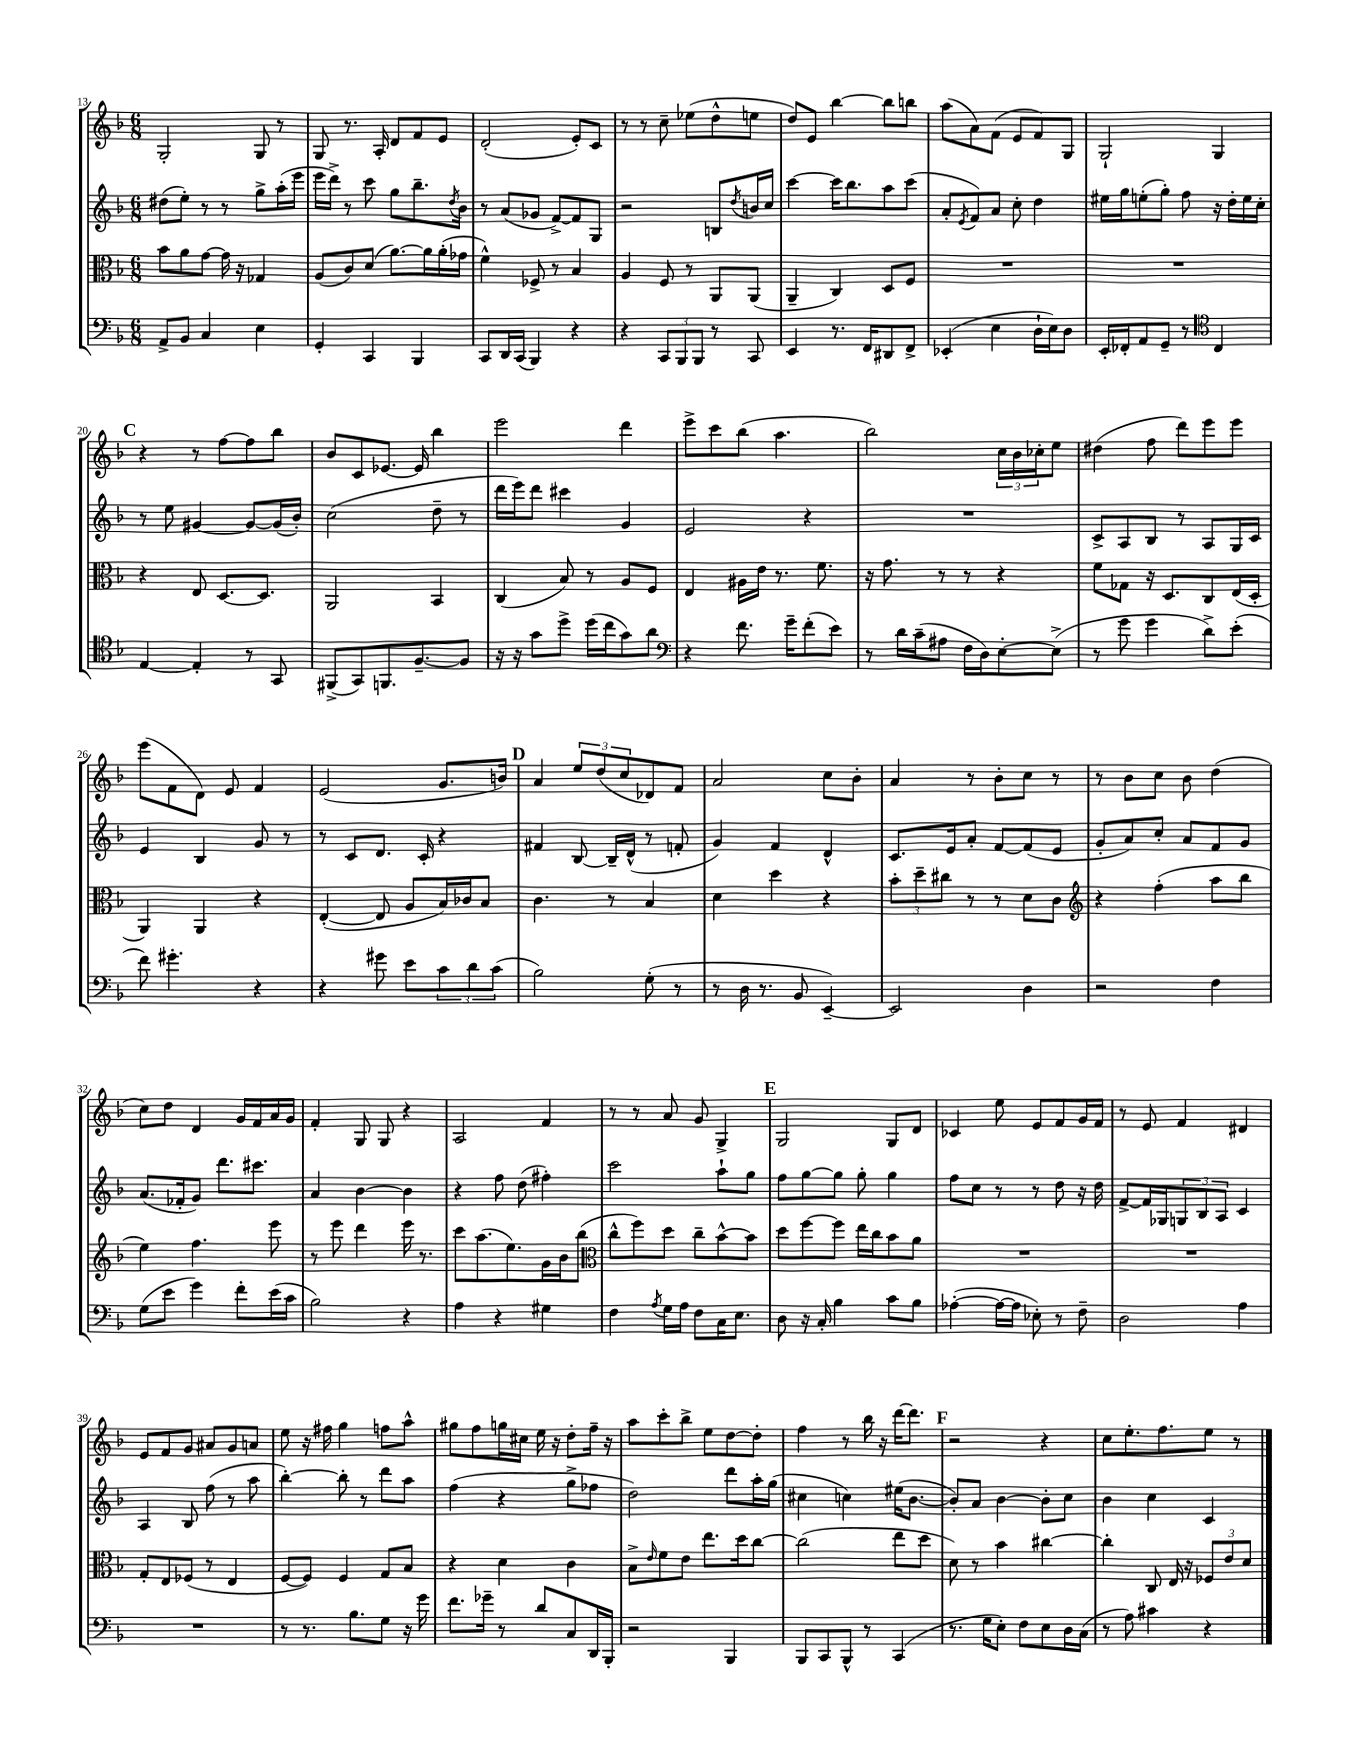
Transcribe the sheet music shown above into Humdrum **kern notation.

**kern	**kern	**kern	**kern
*staff4	*staff3	*staff2	*staff1
*clefF4	*clefC3	*clefG2	*clefG2
*k[b-]	*k[b-]	*k[b-]	*k[b-]
*M6/8	*M6/8	*M6/8	*M6/8
8AA^/L	8b-\L	(8dd#\L	2G'/
8BB-/J	8a\	8ee'\J)	.
4C/	[8g\J	8r	.
.	16g\]	8r	.
.	16r	.	.
4E\	4G-/	8gg^\L	8G/
.	.	(16aa'\L	8r
.	.	16eee\JJ	.
=	=	=	=
4GG'/	(8A/L	16eee\LL	8G/
.	.	16ddd^\JJ)	.
.	8c/)	8r	8.r
4CC/	(8d/J	8ccc\	.
.	.	.	16A'/
.	[8.a\L)	8gg\L	8d/L
4BBB-/	.	8.bb-~\	8f/
.	16a\]L	.	.
.	(16a'\	.	8e/J
.	.	8qdd/	.
.	16g-\JJ	16b-\Jk	.
=	=	=	=
8CC/L	4f^^\)	8r	(2d'/
16DD/L	.	(8a/L	.
(16CC/JJ	.	.	.
4BBB-/)	8F-^/	8g-/J	.
.	8r	[8f^/L)	.
4r	4B-/	8f/]	8e'/L)
.	.	8G/J	8c/J
=	=	=	=
4r	4A/	2r	8r
.	.	.	8r
12CC/L	8F/	.	8cc~\
12BBB-/	.	.	.
.	8r	.	(8ee-\L
12BBB-/J	.	.	.
8r	8AA/L	8B/L	8dd^^\
.	.	8qdd/	.
8CC/	(8AA/J	16b/L	8ee\J
.	.	16cc/JJ	.
=	=	=	=
4EE/	4AA~/	[4ccc\	8dd/L)
.	.	.	8e/J
8.r	4C/)	16ccc\]LK	[4bb-\
.	.	8.bb-\	.
16FF/LK	.	.	.
8DD#/	8D/L	8aa\	8bb-\]L
8FF^/J	8F/J	(8ccc\J	8bb\J
=	=	=	=
(4EE-'/	2.r	8a'/L	(8aa\L
.	.	8qe/	.
.	.	8f/)	8a\)
4E\	.	8a/J	(8f\J
.	.	8cc'\	8e/L
16D`\LL	.	4dd\	8f/)
16E\J)	.	.	.
8D\J	.	.	8G/J
=	=	=	=
16EE'/LL	2.r	16ee#\LL	2G`/
16FF-'/J	.	16gg\J	.
8AA/	.	(8ee'\	.
8GG~/J	.	8gg'\J)	.
8r	.	8ff\	.
*clefC4	*	*	*
4C/	.	16r	4G/
.	.	16dd'\LL	.
.	.	16ee\	.
.	.	16cc'\JJ	.
=	=	=	=
[4E/	4r	8r	4r
.	.	8ee\	.
4E'/]	8E/	[4g#/	8r
.	[8.D/L	.	[8ff\L
8r	.	8g#/_L	8ff\]
.	8.D/]J	.	.
8GG/	.	(16g#/]L	8bb-\J
.	.	16b-'/JJ)	.
=	=	=	=
(8FF#^/L	2AA/	(2cc\	8b-/L
8GG/)	.	.	8c/
8.FF/	.	.	[8.e-/J
[8.F~/	.	.	16e-/]
.	4BB-/	8dd~\	4bb-\
8F/]J	.	8r	.
=	=	=	=
16r	(4C/	16ddd\LL	2eee\
16r	.	16eee\J)	.
8g\L	.	8ddd\J	.
8dd^\J	8B-/)	4ccc#\	.
(16dd\LL	8r	.	.
16cc\J	.	.	.
8g\)	8A/L	4g/	4ddd\
8a\J	8F/J	.	.
=	=	=	=
*clefF4	*	*	*
4r	4E/	2e/	8eee^\L
.	.	.	8ccc\
8.f\	16A#\LL	.	(8bb-\J
.	16e\JJ	.	.
.	8.r	.	4.aa\
16g~\LK	.	.	.
(8f'\	.	4r	.
.	8.f\	.	.
8e\J)	.	.	.
=	=	=	=
8r	16r	2.r	2bb-\)
.	8.g\	.	.
16d\LL	.	.	.
(16c~\J	.	.	.
8A#\J	8r	.	.
16F\LL	8r	.	.
16D\J)	.	.	.
[8E'\	4r	.	24cc\LL
.	.	.	24b-\
.	.	.	24cc-'\J
(8E^\]J	.	.	8ee\J
=	=	=	=
8r	8f\L	8c^/L	(4dd#\
8g\	8G-\J	8A/	.
4g\	16r	8B-/J	8ff\
.	8.D/L	.	.
.	.	8r	8ddd\L)
8d^\L)	8C/	8A/L	8eee\
(8e'\J	(16E/L	16G/L	8eee\J
.	16D'/JJ	16c/JJ	.
=	=	=	=
8f\)	4AA/)	4e/	(8eee\L
4.g#'\	.	.	8f\
.	4AA/	4B-/	8d\J)
.	.	.	8e/
4r	4r	8g/	4f/
.	.	8r	.
=	=	=	=
4r	([4E'/	8r	(2e/
.	.	8c/L	.
8g#\	8E/]	8.d/J	.
8e\L	8A/L	.	.
.	.	16c'/	.
12c\	16B-/L)	4r	8.g/L
.	16c-/J	.	.
12d\	.	.	.
.	8B-/J	.	.
(12c\J	.	.	.
.	.	.	16b/Jk)
=	=	=	=
2B-\)	4.c\	4f#/	4a/
.	.	[8B-/	12ee/L
.	.	.	(12dd/
.	8r	16B-~/]LL	.
.	.	.	12cc/
.	.	(16d^^/JJ	.
(8G'\	4B-/	8r	8d-/)
8r	.	8f'/	8f/J
=	=	=	=
8r	4d\	4g/)	2a/
16D\	.	.	.
8.r	.	.	.
.	4dd\	4f/	.
8BB-/	.	.	.
[4EE~/)	4r	4d^^/	8cc\L
.	.	.	8b-'\J
=	=	=	=
2EE/]	12b-'\L	8.c/L	4a/
.	12dd~\	.	.
.	12cc#\J	.	.
.	.	16e/k	.
.	8r	8a'/J	8r
.	8r	[8f/L	8b-'\L
4D\	8d\L	(8f/]	8cc\J
.	8c\J	8e/J	8r
=	=	=	=
*	*clefG2	*	*
2r	4r	8g'/L	8r
.	.	8a/)	8b-\L
.	(4ff'\	8cc'/J	8cc\J
.	.	8a/L	8b-\
4F\	8aa\L	8f/	(4dd\
.	8bb-\J	8g/J	.
=	=	=	=
(8G\L	4ee\)	(8.a/L	8cc\L)
8e\J	.	.	8dd\J
.	.	16f-'/k	.
4g\)	4.ff\	8g/J)	4d/
.	.	8.ddd\L	.
8f'\L	.	.	16g/LL
.	.	8.ccc#\J	16f/
(16e\L	8eee\	.	16a/
16c\JJ	.	.	16g/JJ
=	=	=	=
2B-\)	8r	4a/	4f'/
.	8eee\	.	.
.	4ddd\	[4b-\	8G/
.	.	.	8G/
4r	16eee\	4b-\]	4r
.	8.r	.	.
=	=	=	=
4A\	8ccc\L	4r	2A/
.	(8.aa\	.	.
4r	.	8ff\	.
.	8.ee\)	.	.
.	.	(8dd\	.
4G#\	16g\L	4ff#'\)	4f/
.	16b-\J	.	.
.	(8bb-\J	.	.
=	=	=	=
*	*clefC3	*	*
4F\	8cc^^\L	2ccc\	8r
.	8ff\)	.	8r
8qA/	.	.	.
16G\LL	8dd\J	.	8a/
16A\JJ	.	.	.
8F\L	8cc~\L	.	8g/
16C\K	[8b-^^\	8aa`\L	4G^/
8.E\J	.	.	.
.	8b-\]J	8gg\J	.
=	=	=	=
8D\	8dd\L	8ff\L	2G/
16r	[8ff\	[8gg\	.
16C'/	.	.	.
4B-\	8ff\]J	8gg\]J	.
.	16ee\LL	8gg'\	.
.	16cc\J	.	.
8c\L	8b-\	4gg\	8G/L
8B-\J	8a\J	.	8d/J
=	=	=	=
([4A-'\	2.r	8ff\L	4c-/
.	.	8cc\J	.
16A-\_LL	.	8r	8ee\
16A-\]JJ	.	.	.
8E-'\)	.	8r	8e/L
8r	.	8dd\	8f/
8F~\	.	16r	16g/L
.	.	16dd\	16f/JJ
=	=	=	=
2D\	2.r	[8f^/L	8r
.	.	16f/]L	8e/
.	.	16G-/J	.
.	.	12G/	4f/
.	.	12B-/	.
.	.	12A/J	.
4A\	.	4c/	4d#/
=	=	=	=
2.r	8G'/L	4A/	8e/L
.	8E/	.	8f/
.	(8F-/J	8B-/	8g/J
.	8r	(8ff\	8a#/L
.	4E/	8r	8g/
.	.	8aa\	8a/J
=	=	=	=
8r	[8F/L	[4bb-'\)	8ee\
8.r	8F/]J)	.	16r
.	.	.	16ff#\
.	4F/	8bb-'\]	4gg\
8.B-\L	.	.	.
.	.	8r	.
8G\J	8G/L	8ddd\L	8ff\L
16r	8B-/J	8aa\J	8aa^^\J
16g\	.	.	.
=	=	=	=
8.f\L	4r	(4ff\	8gg#\L
.	.	.	8ff\
16g-~\Jk	.	.	.
8r	4d\	4r	16gg\L
.	.	.	16cc#\JJ
8d/L	.	.	16ee\
.	.	.	16r
8C/	4c\	8gg^\L	8dd'\L
16DD/L	.	8ff-\J	16ff~\Jk
16BBB-'/JJ	.	.	16r
=	=	=	=
2r	8B-^\L	2dd\)	8aa\L
.	16qqe/	.	.
.	8f\	.	8ccc'\
.	8e\J	.	8bb-^\J
.	8.ee\L	.	8ee\L
4BBB-/	.	8ddd\L	[8dd\
.	16dd\k	.	.
.	[8cc\J	16aa'\L	8dd'\]J
.	.	(16gg\JJ	.
=	=	=	=
8BBB-/L	(2cc\]	4cc#\	4ff\
8CC/	.	.	.
8BBB-^^/J	.	4cc\)	8r
8r	.	.	16bb-\
.	.	.	16r
(4CC/	8ee\L	(16ee#\LK	[16ddd\LK
.	.	[8.b-\J	8.ddd\]J
.	8dd\J	.	.
=	=	=	=
8.r	8d\)	8b-'/]L)	2r
.	8r	8a/J	.
16G\LK	.	.	.
8E'\J)	4b-\	[4b-\	.
8F\L	.	.	.
8E\	[4cc#\	8b-'\]L	4r
16D\L	.	8cc\J	.
(16C\JJ	.	.	.
=	=	=	=
8r	4cc#'\]	4b-\	8cc\L
8A\)	.	.	8.ee'\
4c#\	8C/	4cc\	.
.	.	.	8.ff\
.	16E/	.	.
.	16r	.	.
4r	12F-/L	4c/	8ee\J
.	12e/	.	.
.	.	.	8r
.	12d/J	.	.
==	==	==	==
*-	*-	*-	*-
